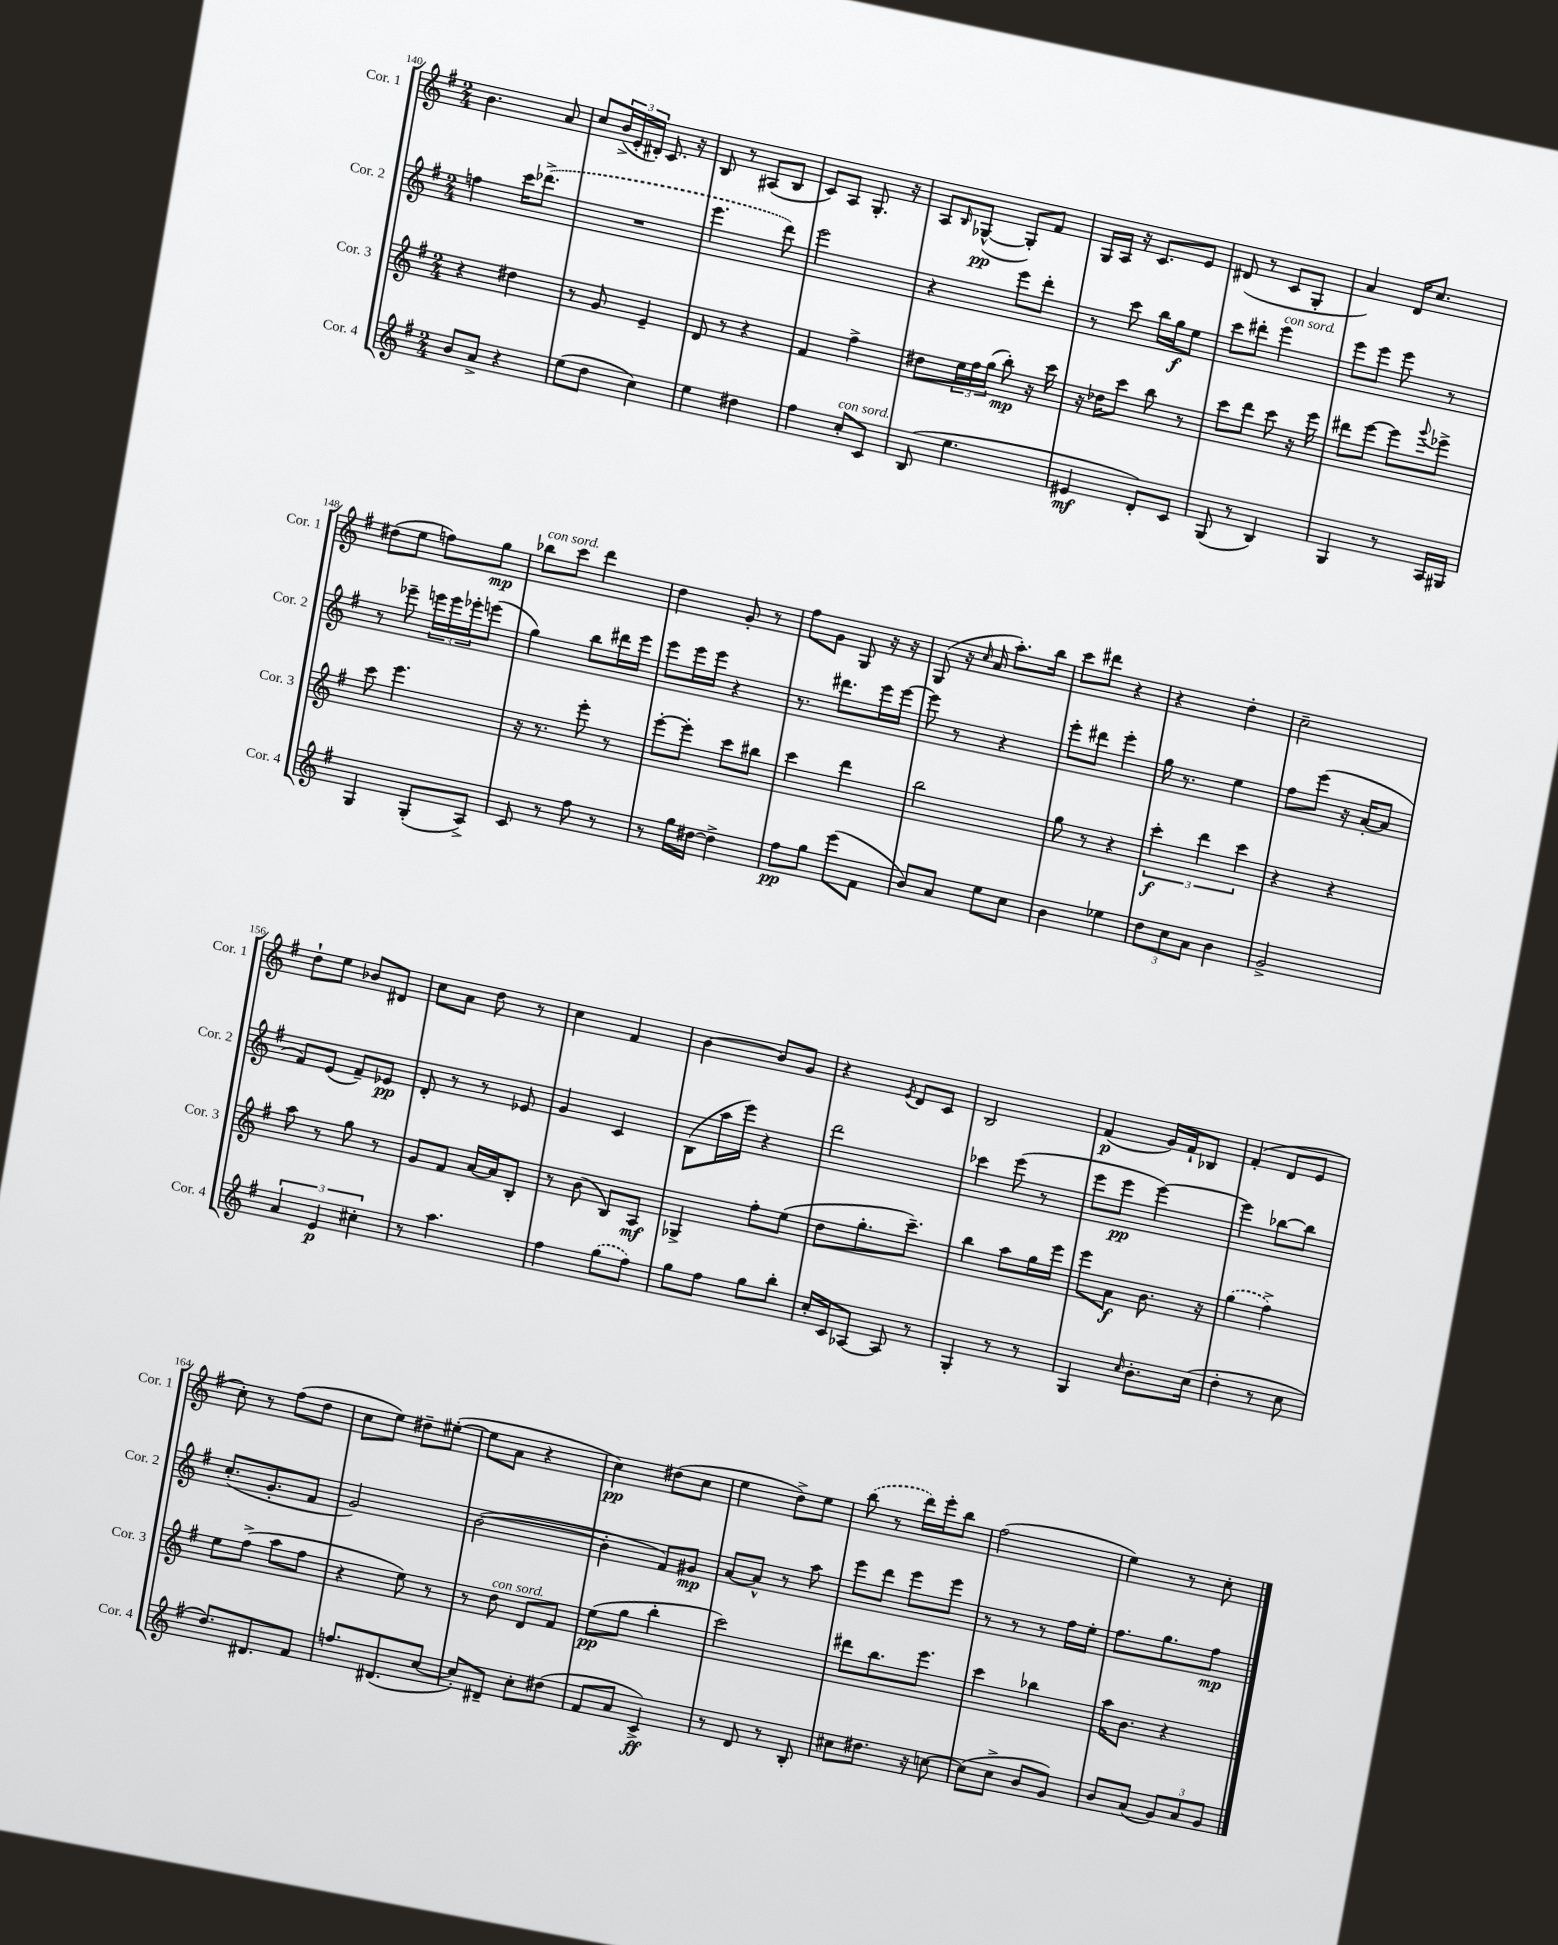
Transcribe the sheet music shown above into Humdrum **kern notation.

**kern	**kern	**kern	**kern
*staff4	*staff3	*staff2	*staff1
*clefG2	*clefG2	*clefG2	*clefG2
*k[f#]	*k[f#]	*k[f#]	*k[f#]
*M2/4	*M2/4	*M2/4	*M2/4
8b/L	4r	4ff\	4.b\
8a^/J	.	.	.
4r	4dd#\	16ccc\LK	.
.	.	(8.ddd-^\J	.
.	.	.	8a/
=	=	=	=
(8ee\L	8r	2r	8cc/L
8dd\J	8g/	.	(24b^/L
.	.	.	24e'/
.	.	.	24d#'/JJ)
4cc\)	4e~/	.	8.c/
.	.	.	16r
=	=	=	=
4ee\	8d/	4.eee\	8B/
.	8r	.	8r
4dd#\	4r	.	(8A#/L
.	.	8ddd\)	8B/J
=	=	=	=
4ff#\	4f#/	2eee\	8c/L)
.	.	.	8A/J
8cc'/L	4ff#^\	.	8.G'/
8c/J	.	.	.
.	.	.	16r
=	=	=	=
(8B/	8dd#\L	4r	8A/L
.	.	.	16qqB/
4.ee\	24ee\L	.	([8G-^^/J
.	24ff#\	.	.
.	(24gg\JJ	.	.
.	8bb'\)	8eee\L	8G-'/]L)
.	16r	8ddd'\J	8f#/J
.	16ccc\	.	.
=	=	=	=
4e#/	16r	8r	16G/LL
.	16dd-\LK	.	16A/JJ
.	8ccc\J	8ccc\	16r
.	.	.	8.c/L
8d'/L)	8bb\	16bb\LL	.
.	.	16gg\J	.
8c/J	8r	8ee\J	8e/J
=	=	=	=
(8G/	8ccc\L	8ccc\L	(8d#/
8r	8ddd\J	8ddd#'\J	8r
4B/)	8ccc\	4eee\	8c/L
.	16r	.	8G'/J
.	16eee\	.	.
=	=	=	=
4G/	8ddd#\L	8eee\L	4a/)
.	[8eee\J	8eee\J	.
8r	8eee\]L	8eee\	16d/LK
.	.	.	8.cc/J
.	8qqggg/	.	.
16A/LL	8eee-^\J	8r	.
16G#/JJ	.	.	.
=	=	=	=
4G/	8ccc\	8r	(8dd#\L
.	4.eee\	8eee-~\	8ee\J
(8G'/L	.	24eee\LL	8ff\L)
.	.	24eee\	.
.	.	24eee-'\J	.
8A^/J)	.	(8eee\J	8gg\J
=	=	=	=
8c/	16r	4gg\)	8bb-\L
.	8.r	.	.
8r	.	.	8ccc\J
8ff#\	8eee'\	8bb\L	4ddd\
8r	8r	16ddd#\L	.
.	.	16eee\JJ	.
=	=	=	=
8r	[8eee'\L	8eee\L	4dd\
16gg\LL	8eee'\]J	16eee\L	.
[16dd#\JJ	.	16eee\JJ	.
4dd#^\]	8ccc\L	4r	8g'/
.	8bb#\J	.	8r
=	=	=	=
8ff#\L	4ccc\	8.r	8ff#\L
8gg\J	.	.	8g\J
.	.	8.ddd#\L	.
(8eee\L	4ddd\	.	8G/
8f#\J	.	16eee\L	16r
.	.	[16eee\JJ	16r
=	=	=	=
8b/L)	2bb\	8eee\]	(8G/
8a/J	.	8r	16r
.	.	.	16qqcc/
.	.	.	16a/
8ee\L	.	4r	8.aa'\L)
8cc\J	.	.	.
.	.	.	16bb\Jk
=	=	=	=
4b\	8gg\	8eee'\L	8ccc\L
.	8r	8ddd#\J	8ddd#\J
4ee-\	4r	4eee'\	4r
=	=	=	=
12dd\L	6ccc'\	16gg\	4r
.	.	8.r	.
12cc\	.	.	.
12a\J	6ddd\	.	.
4b\	.	4ee\	4dd'\
.	6ccc\	.	.
=	=	=	=
2g^/	4r	8ff#\L	2cc~\
.	.	(8eee\J	.
.	4r	16r	.
.	.	[16a'/LK	.
.	.	8a/]J	.
=	=	=	=
6a/	8aa\	8f#/L)	8dd`\L
.	8r	(8e/J	8ee\J
6e/	.	.	.
.	8gg\	8f#~/L)	8b-/L
6cc#'\	.	.	.
.	8r	8e-/J	8d#/J
=	=	=	=
8r	8g/L	8d'/	8cc\L
4.aa\	8f#/J	8r	8a\J
.	[16a/LL	8r	8dd\
.	16a/]J	.	.
.	8B'/J	8e-/	8r
=	=	=	=
4ff#\	8r	4g/	4cc\
.	(8b\	.	.
(8gg\L	8B/L)	4c/	4f#/
8ff#\J)	8A/J	.	.
=	=	=	=
8gg\L	4G-^/	(8B\L	[4b\
8ff#\J	.	16aa\L	.
.	.	16eee\JJ)	.
8gg\L	8ff#'\L	4r	8b/]L
8bb'\J	(8ee\J	.	8g/J
=	=	=	=
16cc'/LL	8dd\L	2ddd\	4r
16c/J	.	.	.
[8A-/J	8.gg'\	.	.
.	.	.	8qe/
8A-/]	.	.	8d/L
.	8.ccc~\J)	.	.
8r	.	.	8c/J
=	=	=	=
4G'/	4bb\	4ccc-\	2B/
8r	8aa\L	(8eee\	.
8r	16gg\L	8r	.
.	16eee\JJ	.	.
=	=	=	=
4G/	8eee\L	8eee\L	(4f#/
.	8a\J	8eee\J	.
16qqcc/	.	.	.
8.b'\L	8.b\	[4eee\)	16g/LL)
.	.	.	16f#`/J
.	.	.	8B-/J
(16cc\Jk	16r	.	.
=	=	=	=
4dd'\	(4gg\	4eee\]	(4f#'/
8r	4ff#^\)	[8bb-\L	8d/L
8cc\	.	8bb-\]J	8e/J
=	=	=	=
8.dd/L)	8ee\L	(8.cc'/L	8cc'\)
.	(8ff#^\J	.	8r
8.d#/	.	8.g'/	.
.	8aa\L	.	(8ff#\L
8f#/J	8ff#\J	8f#/J	8dd\J
=	=	=	=
8.ff/L	4r	2g/)	8cc\L
.	.	.	8ee\J)
(8.d#/	.	.	.
.	8ee\)	.	8dd#~\L
[8cc/J	8r	.	([8ee#'\J
=	=	=	=
8cc'/]L)	8r	([2b\	8ee#\]L
8d#~/J	8dd\	.	8a\J
8cc'\L	8d/L	.	4r
(8dd#\J	8f#/J	.	.
=	=	=	=
8f#/L	(8ee\L	4b'\]	4cc\)
8a/J	8gg\J	.	.
4c^/)	4bb'\	8f#/L)	(8dd#\L
.	.	8g#/J	8cc\J
=	=	=	=
8r	2ccc\)	[8a/L	4ee\
8d/	.	8a^^/]J	.
8r	.	8r	8dd^\L)
8B'/	.	8aa\	8ee\J
=	=	=	=
8cc#\L	8ddd#\L	8eee\L	(8bb\
8.dd#\J	8.bb\	8ddd\J	8r
.	.	8eee\L	16ddd\LL)
16r	8.eee\J	.	16eee'\J
[8cc\	.	8eee\J	8bb\J
=	=	=	=
(8cc\]L	4ccc\	8r	(2ff#\
8cc^\J	.	8r	.
8b/L	4bb-\	8r	.
8g/J)	.	16ff#\LL	.
.	.	16ee'\JJ	.
=	=	=	=
8b/L	16aa\LK	8.ff#\L	4ee\)
.	8.b\J	.	.
(8a/J	.	.	.
.	.	8.gg\	.
12g/L)	4r	.	8r
12a/	.	.	.
.	.	8ff#\J	8cc'\
12g/J	.	.	.
==	==	==	==
*-	*-	*-	*-
